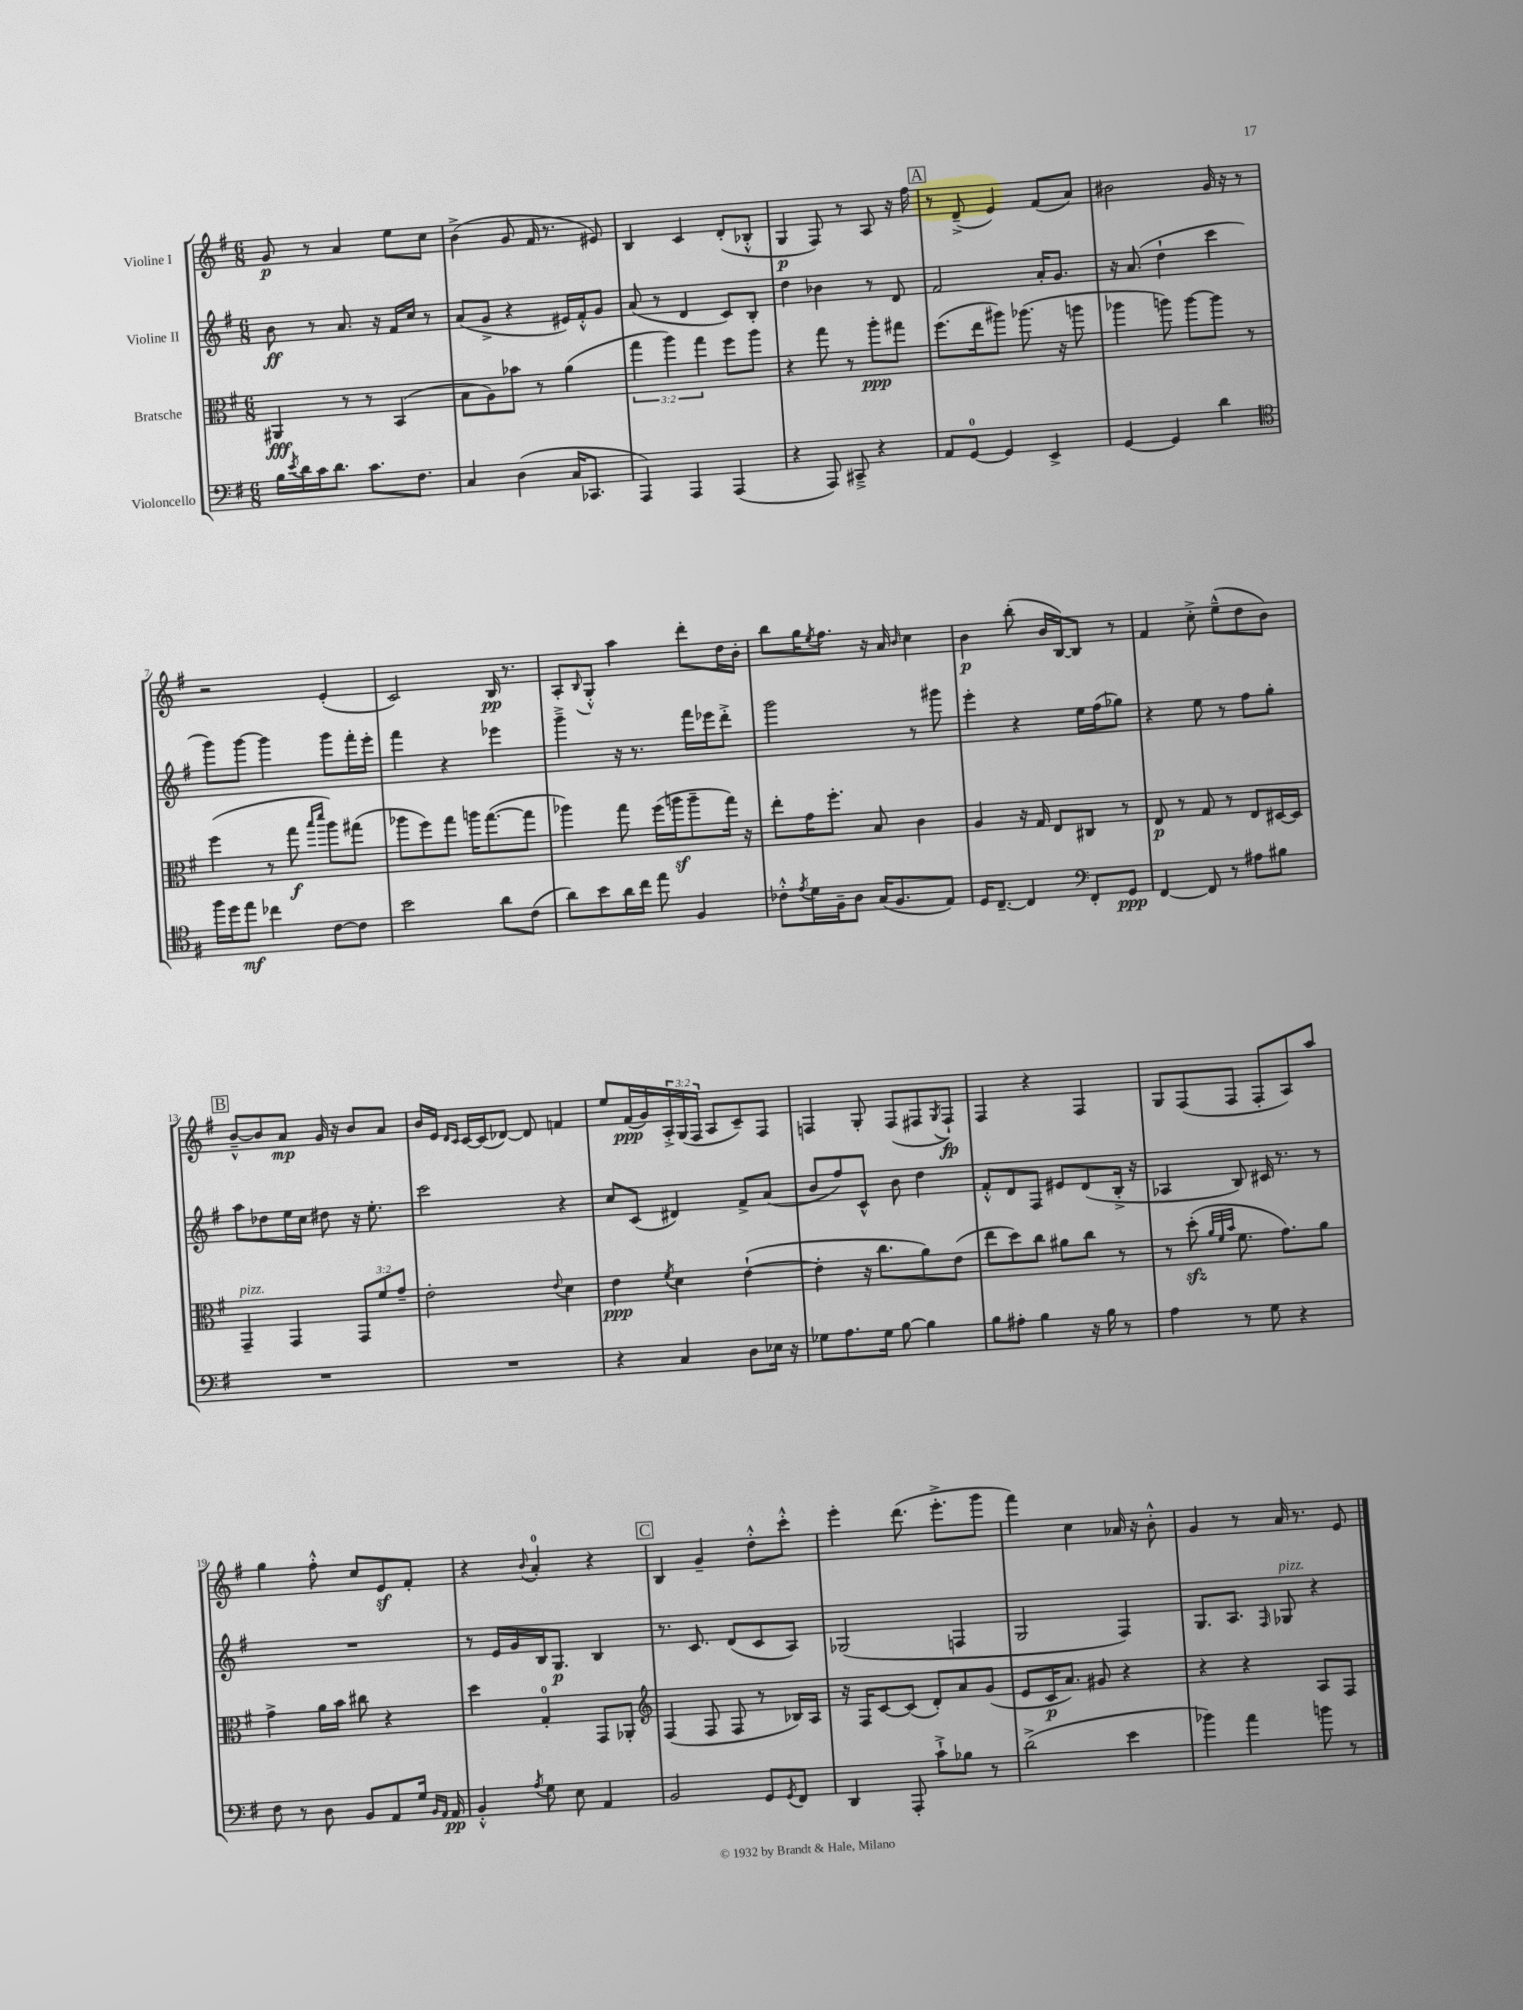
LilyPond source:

<<
\new StaffGroup <<
\new Staff = "s0" \with { instrumentName = "Violine I" } {
    \clef treble \key g \major \numericTimeSignature \time 6/8 \override Staff.TupletNumber.text = #tuplet-number::calc-fraction-text
    g'8\p r8 a'4 e''8 c''8 |
    b'4->( g'8 fis'16 r8. eis'8) |
    b4 c'4 d'8-.( bes8-.-^ |
    g4\p fis8) r8 a8 r16 fis''16 |
    \mark \markup { \box "A" } r8 d'8--->( e'4) fis'8( a'8) |
    bis'2 g'16 r16 r8 |
    r2 e'4-.( |
    c'2) b16\pp r8. |
    a8-. \appoggiatura { b8 } g8-.-^ a''4 d'''8-. d''16 b'16-. |
    b''8 g''16 \acciaccatura { e''8 } fis''8. r16 a'16 \grace { b'16 } c''4 |
    b'4\p b''8-.( b'16 b16~) b8 r8 |
    fis'4 c''8-.-> e''8---^( d''8 b'8) |
    \mark \markup { \box "B" } b'8~---^ b'8 a'8\mp g'16 r16 b'8 a'8 |
    b'16 e'16 \grace { d'16 c'16 } c'16~ c'16( des'8~) des'8 f'4 |
    e''8 fis'16\ppp( g'16) \tuplet 3/2 { a16-.-> g16( fis16 } a8 c'8--) fis8 |
    f4 g8-. f8( fis8 \acciaccatura { g8 } fis8-!\fp) |
    fis4 r4 fis4 |
    g8 fis8( fis8 fis8-. a8) a''8 |
    g''4 fis''8-.-^ c''8 e'8\sf fis'8-. |
    r4 \appoggiatura { b'8 } a'4-0-. r4 |
    \mark \markup { \box "C" } b4 g'4-- d''8-.-^ c'''8-.-^ |
    e'''4-. d'''8.( e'''8.-.-> g'''8 |
    fis'''4) c''4 aes'16 r16 b'8-.-^ |
    g'4 r8 a'16 r8. e'8 \bar "|." |
}
\new Staff = "s1" \with { instrumentName = "Violine II" } {
    \clef treble \key g \major \numericTimeSignature \time 6/8
    b'8\ff r8 a'8. r16 fis'16 c''16 r8 |
    a'8( g'8-> r4 eis'16) fis'16-.-^ g'8 |
    a'8( r8 d'4 c'8) b8-. |
    d''4 bes'4 r8 d'8 |
    \mark \markup { \box "A" } fis'2 a'16-. g'8. |
    r16 a'8.( d''4-! c'''4 |
    g'''8) g'''8~ g'''4 g'''8 fis'''16-. e'''16-. |
    fis'''4 r4 ees'''4 |
    g'''4---> r16 r8. fis'''16 ees'''16 d'''8-.-> |
    g'''2 r8 gis'''8 |
    e'''4-. r4 e''16 fis''16( ges''8) |
    r4 e''8 r8 fis''8 g''8-. |
    \mark \markup { \box "B" } a''8 des''8 e''16 c''16 dis''8 r16 e''8.-. |
    c'''2 r4 |
    c''8 c'8( dis'4) fis'8-> a'8( |
    b'8 fis''8) c'8-^ b'8 d''4 |
    fis'8-.-^ d'8 fis8 eis'8 d'8( b16-.-> r16 |
    aes4 b8) cis'16 r8. r8 |
    R2. |
    r8 e'16 g'16 b16 g8.\p b4 |
    \mark \markup { \box "C" } r8. c'8. d'8( c'8 a8) |
    ges2( f4 |
    g2 fis4) |
    g8. a8. \grace { fis16 } ges8^\markup { \italic "pizz." } r4 \bar "|." |
}
\new Staff = "s2" \with { instrumentName = "Bratsche" } {
    \clef alto \key g \major \numericTimeSignature \time 6/8 \override Staff.TupletNumber.text = #tuplet-number::calc-fraction-text
    ais,4\fff r8 r8 b,4( |
    b8 a8) bes'8 r8 a'4( |
    \tuplet 3/2 { g''4 a''4) g''4 } fis''8 a''8 |
    r4 g''8 r8 a''8-.\ppp gis''8 |
    \mark \markup { \box "A" } fis''8.( e''16 ais''8) aes''8.( r16 a''8 |
    aes''4 a''8) a''8~ a''8 r8 |
    fis''4( r8 g''8\f \grace { b''16 d'''16 } a''8) gis''8( |
    aes''8 fis''8) g''8 a''16 g''8.~( g''8 |
    aes''4) g''8 fis''16( a''16\sf a''8-- g''16) r16 |
    e''8-. g'16 fis''8.-. b8 c'4 |
    a4 r16 g16 e8 cis8 r8 |
    e8\p r8 g8 r8 e8 dis16~ dis16 |
    \mark \markup { \box "B" } g,4--^\markup { \italic "pizz." } g,4 \tuplet 3/2 { g,8 fis'8 g'8-- } |
    e'2-. \appoggiatura { e'8 } d'4 |
    e'4\ppp \acciaccatura { fis'8 } d'4 e'4~-!( |
    e'4-. r16 c''8. a'8) e'8( |
    e''8 d''8) c''8 ais'8 c''8 r8 |
    r8 d''8-.\sfz( \grace { a'32 fis'32 b'32 } fis'8. g'8.) a'8 |
    g'4-> a'16 b'16 cis''8 r4 |
    d''4 g4-0-. g,8 aes,8-. |
    \mark \markup { \box "C" } \clef treble fis4( fis8 fis8 r8 bes16) a16 |
    r16 fis16 c'8~ c'8( d'8-.) a'8 g'8( |
    e'8 c'16\p a'8.) gis'8 r4 |
    r4 r4 a8 fis8 \bar "|." |
}
\new Staff = "s3" \with { instrumentName = "Violoncello" } {
    \clef bass \key g \major \numericTimeSignature \time 6/8
    b16 \acciaccatura { e'8 } d'16 c'16 d'8. c'8. fis8. |
    c4 d4( c16 ces,8. |
    a,,4) a,,4 a,,4( |
    r4 a,,8) cis,8---> r4 |
    \mark \markup { \box "A" } a,8 g,8-0~ g,4 e,4-> |
    g,4~ g,4 d'4 |
    \clef tenor fis''16 d''16 e''8\mf ces''4 c'8~ c'8 |
    b'2 a'8 c'8( |
    a'8) b'8 a'16 c''16 e''8 fis4 |
    ces'8-.-^ \acciaccatura { e'8 } d'16 fis16-- a8 g16( fis8. e8) |
    d16 c8.~-- c4 \clef bass fis,8-. g,8\ppp |
    fis,4~ fis,8 r8 ais8 bis8 |
    \mark \markup { \box "B" } R2. |
    R2. |
    r4 c4 d8 ees16 r16 |
    ges8 a8. ges16 b8~ b4 |
    b8 ais8-. b4 r16 b16 r8 |
    a4 r8 g8 r4 |
    fis8 r8 d8 b,8 a,8 g16 \grace { b,16 a,16 } a,16\pp |
    b,4-.-^ \acciaccatura { a8 } g8 e8 a,4 |
    \mark \markup { \box "C" } b,2 g,8 \acciaccatura { g,8 } fis,8 |
    d,4 a,,8-. c'8-!-> bes8 r8 |
    d'2->( e'4 |
    bes'4) a'4 b'8 r8 \bar "|." |
}
>>
>>
